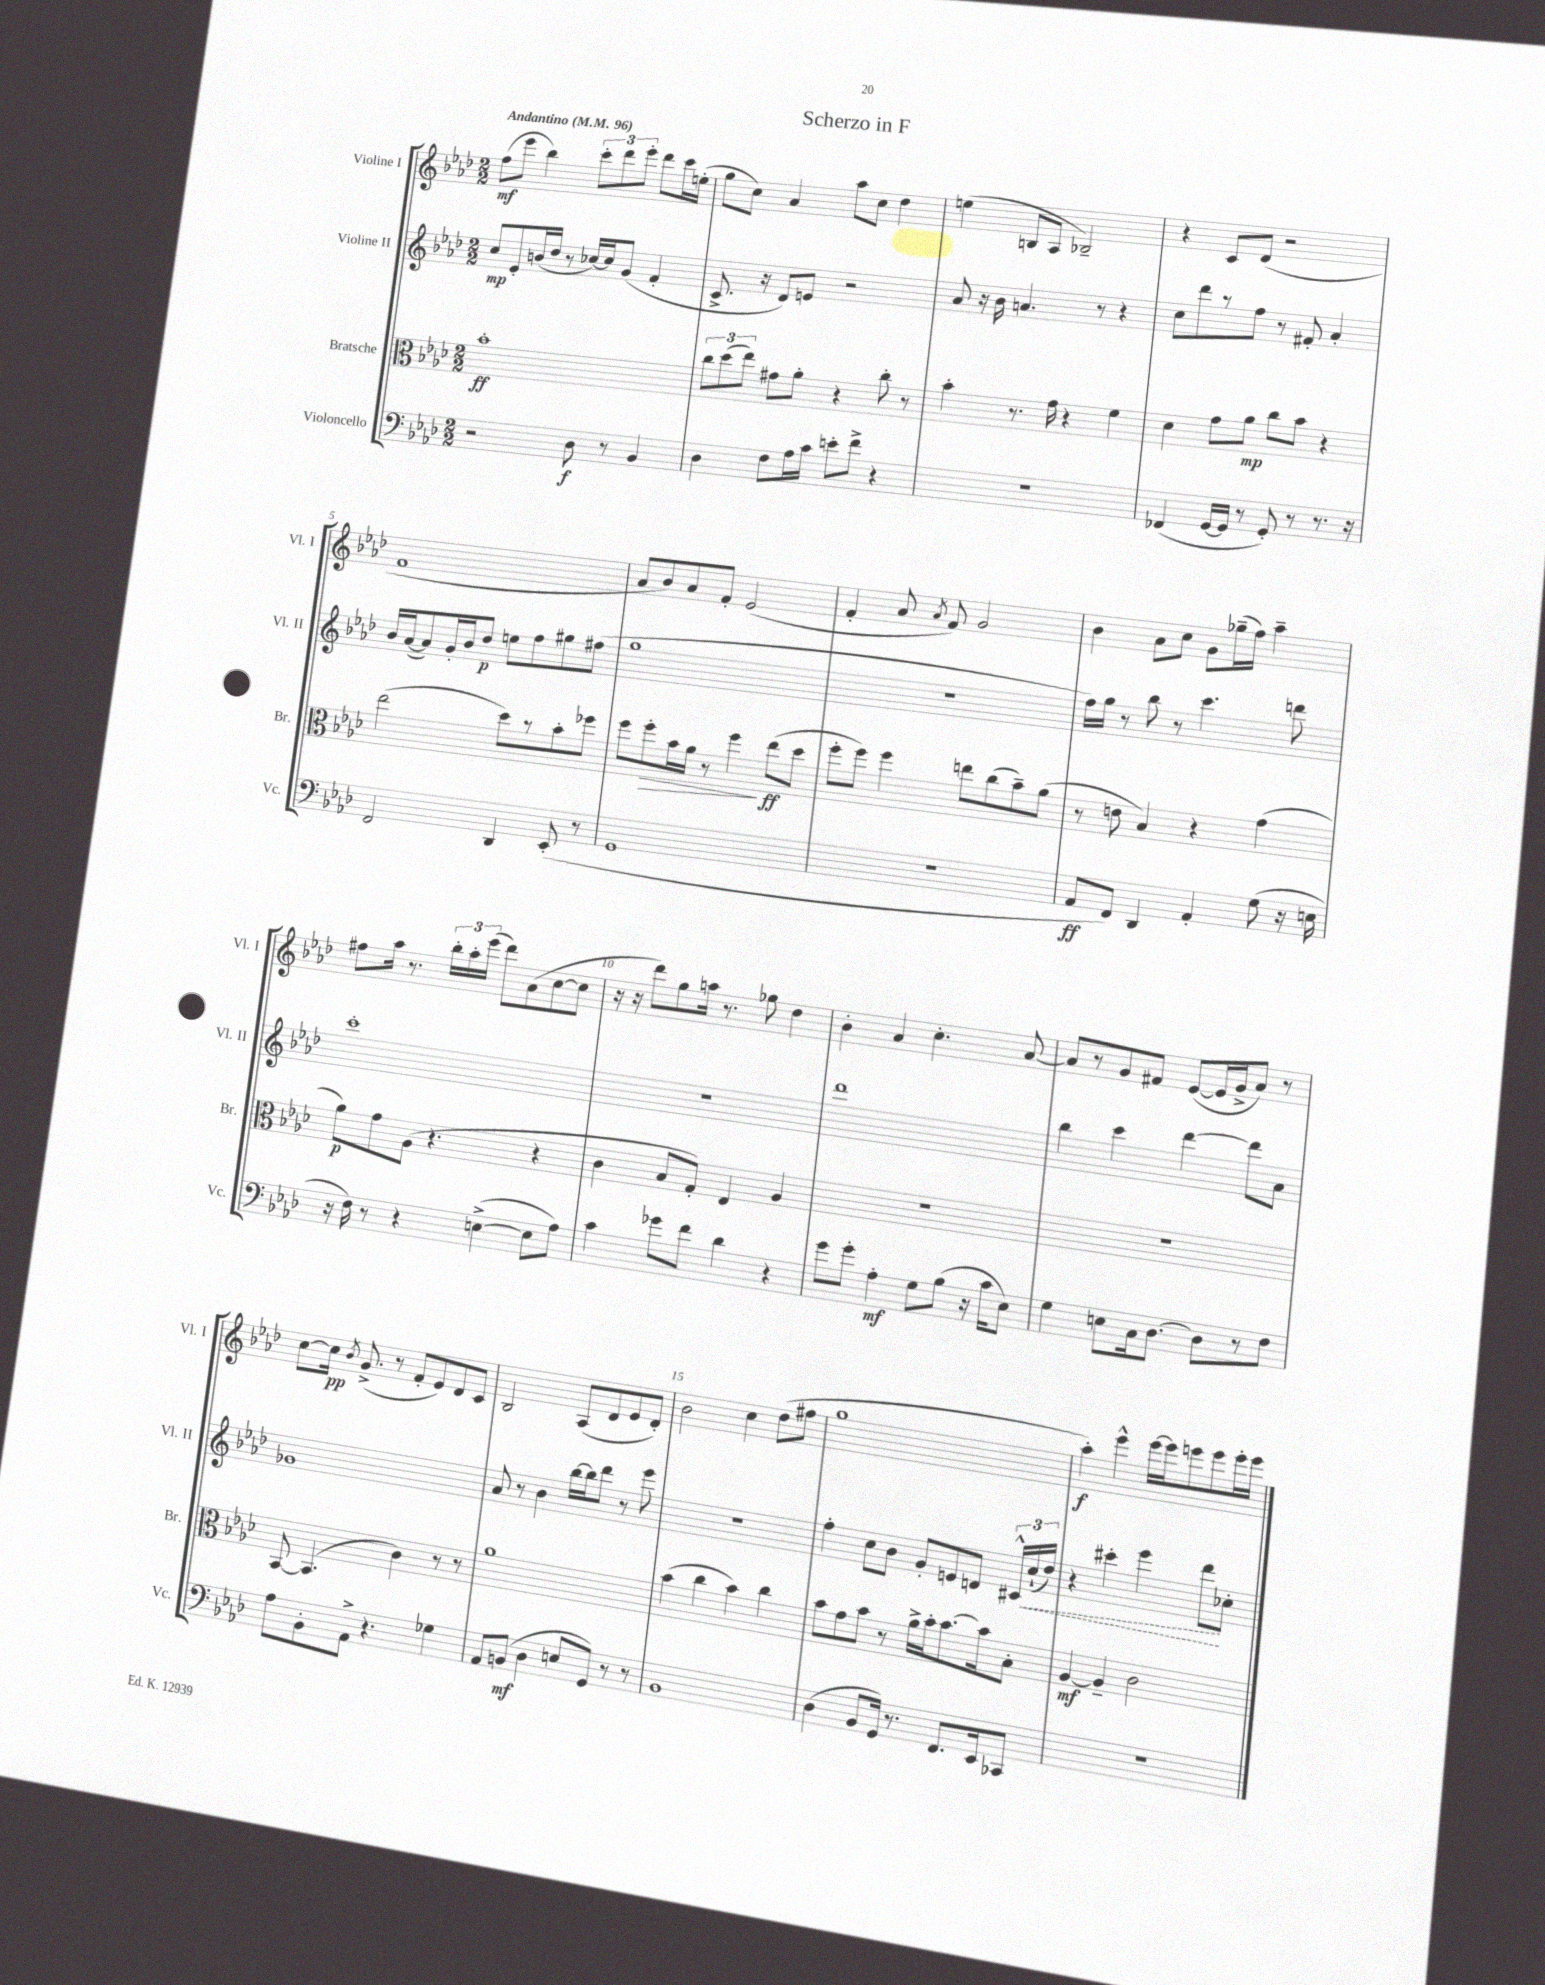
\header { title = "Scherzo in F" }
<<
\new StaffGroup <<
\new Staff = "s0" \with { instrumentName = "Violine I" shortInstrumentName = "Vl. I" } {
    \clef treble \key aes \major \numericTimeSignature \time 2/2 \tempo "Andantino" 4 = 96
    \autoBeamOff f''8[\mf( ees'''8] bes''4) \tuplet 3/2 { c'''8[-. des'''8 ees'''8]-. } des'''8[ c'''16 e''16]-.( |
    g''8[ c''8]) aes'4 aes''8[ c''8] des''4 |
    e''4( b8[ aes8] bes2--) |
    r4 c'8[ des'8]( r2 |
    f'1 |
    aes'8[ bes'8) aes'8 f'8]-. ees'2( |
    f'4-. aes'8 \acciaccatura { aes'8 } f'8) g'2 |
    bes'4 aes'8[ c''8] g'8[ ges''16--( f''16]) aes''4-- |
    fis''8[ aes''16] r8. \tuplet 3/2 { bes''16[-. aes''16-. ees'''16]( } des'''8[) aes'8( c''8~ c''8] |
    r16 r16 des'''8[) g''8 a''16] r8. ges''8 des''4 |
    bes'4-. aes'4 c''4.-. aes'8~ |
    aes'8[ r8 g'8 fis'8] ees'8[~( ees'16 g'16-> aes'8]) r8 |
    c''8[~ c''16]\pp \acciaccatura { bes'8 } g'8.->( r8 f'8[-. ees'8) des'8 c'8] |
    bes2 aes8[( des'8 ees'8 des'8]-.) |
    bes'2 c''4 des''8[( fis''8] |
    g''1 |
    aes''4-.\f) ees'''4-^ ees'''16[~ ees'''16 e'''8 e'''8 e'''16-. e'''16] \bar "|." |
}
\new Staff = "s1" \with { instrumentName = "Violine II" shortInstrumentName = "Vl. II" } {
    \clef treble \key aes \major \numericTimeSignature \time 2/2
    \autoBeamOff c''8[\mp ees'8-. b'16( des''16] r8 ces''16[~) ces''16 g'8]( f'4-. |
    c'8.-> r16 des'8[) e'8] r2 |
    aes'8 r16 bes'16 a'4. r8 r4 |
    c''8[ des'''8 r8 f''8] r8 fis'8-. aes'4-. |
    bes'16[ aes'16~( aes'8) g'16-. bes'16 des''8]\p e''8[ f''8 gis''8 fis''8]( |
    g''1 |
    R1 |
    f''16[) g''16] r8 bes''8 r8 c'''4. d'''8 |
    c'''1-. |
    r1 |
    des'''1 |
    bes''4 c'''4 des'''4~ des'''8[ aes'8] |
    ges'1 |
    aes'8 r8 bes'4 bes''16[~ bes''16 des'''8] r8 ees'''8 |
    R1 |
    f''4-. c''8[ bes'8] g'8[-. e'8 d'8] \tuplet 3/2 { cis'16[-^ \once \override Hairpin.style = #'dashed-line c''16-!\<( des''16]) } |
    r4 cis'''4-. ees'''4 des'''8[\! ces''8]-. \bar "|." |
}
\new Staff = "s2" \with { instrumentName = "Bratsche" shortInstrumentName = "Br." } {
    \clef alto \key aes \major \numericTimeSignature \time 2/2
    \autoBeamOff bes'1-.\ff |
    \tuplet 3/2 { c''8[ des''8( ees''8]) } gis'8[ aes'8]-. r4 c''8-. r8 |
    bes'4-. r8. g'16 r4 f'4 |
    des'4 g'8[ aes'8]\mp c''8[ bes'8] r4 |
    ees''2( des''8[) r8 bes'8-. fes''8] |
    f''8[ f''8-.\> bes'16 aes'16] r8 f''4\! ees''8[\ff( des''8] |
    f''8[-. f''8]) f''4 e''8[ c''8( bes'8--) aes'8]( |
    r8 e'8 bes4) r4 g'4( |
    aes'8[\p) g'8 aes8]( r4. r4 |
    c'4 bes8[ g8]-.) ees4 aes4 |
    R1 |
    R1 |
    bes,8~ bes,4.( c'4) r8 r8 |
    aes'1 |
    bes'4( c''4 bes'4) c''4 |
    bes'8[ g'8 bes'8] r8 aes'16[-> bes'16-. bes'8.~ bes'16 bes8]-. |
    aes4~\mf aes4-- c'2 \bar "|." |
}
\new Staff = "s3" \with { instrumentName = "Violoncello" shortInstrumentName = "Vc." } {
    \clef bass \key aes \major \numericTimeSignature \time 2/2
    \autoBeamOff r2 des8\f r8 bes,4 |
    des4 f8[ aes16 c'16] e'8[-. f'8]-> r4 |
    R1 |
    fes,4( g,16[~ g,16] r8 g,8-.) r8 r8. r16 |
    f,2 des,4 ees,8-.( r8 |
    g,1 |
    R1 |
    aes,8[\ff f,8]) des,4 aes,4-. g8( r16 e16 |
    r16 f16) r8 r4 e4~->( e8[ aes8]) |
    c'4 ges'8[ f'8] des'4 r4 |
    g'8[ g'8]-. aes4-.\mf g8[ bes8]( r16 c'16[ ees8]) |
    g4 e8[ c16 des8.]~ des8[ r8 f8] |
    aes8[ bes,8-. aes,8]-> r4. ges4 |
    aes,8[ b,8]\mf( des4 e8[ g,8]) r8 r8 |
    bes,1 |
    des4( bes,8[ g,16]) r8. f,8.[ ees,16 ces,8] |
    r1 \bar "|." |
}
>>
>>
\layout { \context { \Score \override BarNumber.break-visibility = ##(#f #t #t) barNumberVisibility = #(every-nth-bar-number-visible 5) } }
